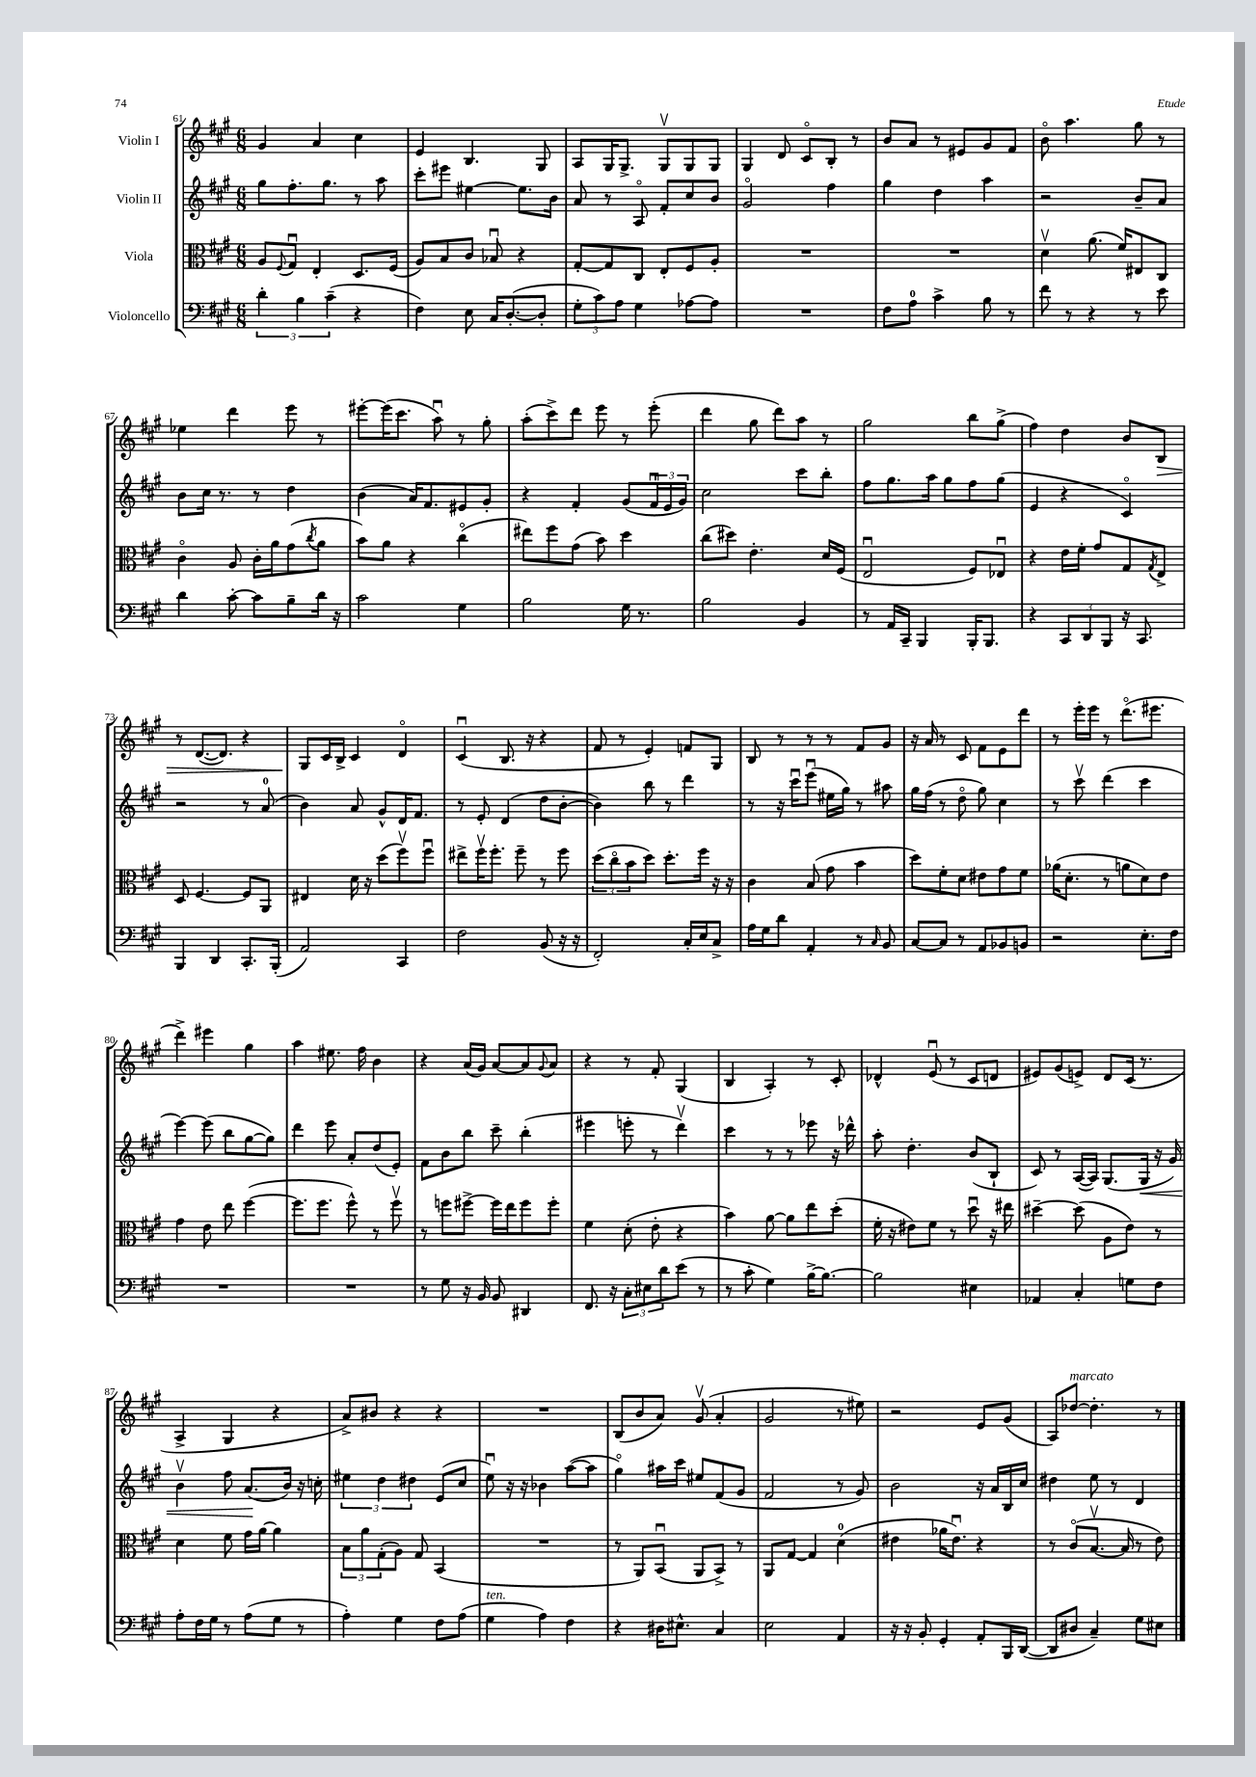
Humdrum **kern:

**kern	**kern	**kern	**kern
*staff4	*staff3	*staff2	*staff1
*clefF4	*clefC3	*clefG2	*clefG2
*k[f#c#g#]	*k[f#c#g#]	*k[f#c#g#]	*k[f#c#g#]
*M6/8	*M6/8	*M6/8	*M6/8
6d'\	8A/L	8gg#\L	4g#/
.	8qqF#/	.	.
.	8G#u/J	8.ff#'\	.
6B\	.	.	.
.	4E'/	.	4a/
.	.	8.gg#\J	.
(6c#~\	.	.	.
4r	8.D/L	8r	4cc#\
.	.	8aa\	.
.	(16F#/Jk	.	.
=	=	=	=
4F#\)	8A/L)	8ccc#'\L	4e/
.	8B/	8eee#\J	.
8E\	8c#/J	[4ee#\	4.B/
16C#/LK	8B-u/	.	.
([8.D'/	.	.	.
.	4r	8.ee#\]L	.
8D'/]J	.	.	8G#/
.	.	16b\Jk	.
=	=	=	=
12G#'\L	[8G#'/L	8a/	8A/L
12c#\)	.	.	.
.	8G#/]	8r	16G#/K
12A\J	.	.	.
.	.	.	8.G#^/J
4G#\	8C#/J	8Ao/	.
.	8E'/L	8f#'/L	8G#v/L
[8A-\L	8F#/	8cc#/	8G#/
8A-\]J	8A'/J	8b/J	8G#/J
=	=	=	=
2.r	2.r	2g#o/	4G#/
.	.	.	8d/
.	.	.	8c#o/L
.	.	4ff#\	8B'/J
.	.	.	8r
=	=	=	=
8F#\L	2.r	4gg#\	8b/L
8A\J	.	.	8a/J
4c#^\	.	4dd\	8r
.	.	.	8e#/L
8B\	.	4aa\	8g#/
8r	.	.	8f#/J
=	=	=	=
8f#\	4dv\	2r	8bo\
8r	.	.	4.aa\
4r	(8.a\	.	.
.	16f#/LK)	.	.
8r	8E#/	8b~/L	8gg#\
8e\	8C#/J	8a/J	8r
=	=	=	=
4d\	4c#o\	8b\L	4ee-\
.	.	16cc#\Jk	.
.	.	8.r	.
[8c#'\	8A/	.	4ddd\
8c#\]L	16c#'\LL	8r	.
.	16a\J	.	.
8B~\	(8g#\	4dd\	8eee\
.	8qcc#/	.	.
16d\Jk	8a\J	.	8r
16r	.	.	.
=	=	=	=
2c#\	8b\L)	(4b\	[8eee#'\L
.	8a\J	.	(16eee#\]K
.	.	.	8.ccc#\J
.	4r	16a/LK)	.
.	.	8.f#/	.
.	.	.	8aau\)
4G#\	(4cc#o\	8e#/	8r
.	.	8g#'/J	8gg#'\
=	=	=	=
2B\	8ee#\L)	4r	(8aa'\L
.	8ff#\	.	8ccc#^\)
.	(8g#\J	4f#'/	8ddd\J
.	8b\)	.	8eee\
16G#\	4dd\	(8g#/L	8r
8.r	.	.	.
.	.	24f#u/L	(8eee'\
.	.	24e/	.
.	.	24g#/JJ)	.
=	=	=	=
2B\	(8cc#\L	2cc#\	4ddd\
.	8dd#\J)	.	.
.	4.e'\	.	8gg#\
.	.	.	8ddd\L)
4BB/	.	8ccc#\L	8aa\J
.	16d/LL	8bb'\J	8r
.	(16F#/JJ	.	.
=	=	=	=
8r	2Eu/	8ff#\L	2gg#\
16AA/LL	.	8.gg#\	.
16CC#~/JJ	.	.	.
4BBB/	.	.	.
.	.	16aa\Jk	.
.	.	8gg#\L	.
16BBB'/LK	8F#/L)	8ff#\	8bb\L
8.BBB/J	.	.	.
.	8E-u/J	(8gg#\J	(8gg#^\J
=	=	=	=
4r	4r	4e/	4ff#\)
12CC#/L	16e\LL	4r	4dd\
.	16f#'\JJ	.	.
12DD/	.	.	.
.	8g#/L	.	.
12BBB/J	.	.	.
16r	8G#/	4c#o/)	8b/L
8.CC#/	.	.	.
.	8qG#/	.	.
.	8E^/J	.	8B/J
=	=	=	=
4BBB/	8D/	2r	8r
.	[4.F#/	.	([8.d/L
4DD/	.	.	.
.	.	.	8.d/]J)
8.CC#'/L	8F#/]L	8r	4r
.	8AA/J	(8a/	.
(16BBB'/Jk	.	.	.
=	=	=	=
2AA/)	4E#/	4b\)	8G#/L
.	.	.	16c#/L
.	.	.	16B^/JJ
.	16d\	8a/	4c#/
.	16r	.	.
.	(8dd\L	8g#^^/L	.
4CC#/	8ff#v\)	16d/K	4do/
.	.	8.f#/J	.
.	8ff#u\J	.	.
=	=	=	=
2F#\	8ee#^\L	8r	(4c#u/
.	16ff#v\K	8e'/	.
.	8.ff#'\J	.	.
.	.	(4d/	8.B/
.	8ff#~\	.	.
.	.	.	16r
(8BB/	8r	8dd\L	4r
16r	8ff#\	[8b'\J	.
16r	.	.	.
=	=	=	=
2FF#'/)	(12dd\L	4b\])	8f#/
.	12cc#o\	.	.
.	.	.	8r
.	12b\	.	.
.	8dd\J)	8bb\	4e'/)
.	8.dd'\L	8r	.
16C#'/LL	.	4ddd\	8f/L
16E/J	16ff#\Jk	.	.
8C#^/J	16r	.	8G#/J
.	16r	.	.
=	=	=	=
16A\LL	4c#\	8r	8B/
16G#\J	.	.	.
8d\J	.	16r	8r
.	.	16ccc#u\LK	.
4AA'/	(8B/	(8eeeu\J	8r
.	8g#\	16ee#\LL	8r
.	.	16gg#\JJ)	.
8r	4b\	8r	8f#/L
16qqC#/	.	.	.
8BB/	.	8aa#\	8g#/J
=	=	=	=
[8C#/L	8dd\L)	16gg#\LL	16r
.	.	(16ff#\JJ	16a/
8C#/]J	8f#'\	8r	8r
8r	8d\J	8ddo\	8c#/
8AA/L	8e#\L	8gg#\)	8f#\L
8BB-/	8g#\	4cc#\	8e\
8BB/J	8f#\J	.	8ddd\J
=	=	=	=
2r	(16a-\LK	8r	8r
.	8.d'\J	.	.
.	.	8ccc#v\	16eee'\LL
.	.	.	16eee\JJ
.	8r	(4ddd\	8r
.	8a\L	.	(8.dddo\L
8.E'\L	8d\)	4ccc#\	.
.	.	.	8.eee#\J
.	8e\J	.	.
16F#\Jk	.	.	.
=	=	=	=
2.r	4g#\	[4eee\)	4ddd^\)
.	8e\	(8eee\]	4eee#\
.	8ee\	8bb\L	.
.	([4ff#\	[8gg#\	4gg#\
.	.	8gg#\]J)	.
=	=	=	=
2.r	8.ff#\]L	4ddd\	4aa\
.	8.ff#\J	.	.
.	.	8eee\	8.ee#\
.	8ff#^^\)	8a'/L	.
.	.	.	16ff#\
.	8r	(8dd/	4b\
.	8ff#v\	8e'/J)	.
=	=	=	=
8r	8r	8f#\L	4r
8G#\	8ff\L	8b\	.
16r	[8ff#^\J	8bb\J	(16a/LL
16BB/	.	.	16g#/JJ)
8BB/	16ff#\]LL	8ccc#~\	[8a/L
.	16ee\J	.	.
4DD#/	8ff#\	(4bb'\	8a/]
.	.	.	8qqg#/
.	8ff#'\J	.	8a/J
=	=	=	=
8.FF#/	4f#\	4eee#\	4r
16r	.	.	.
12C#'\L	(8d'\	8eee'\	8r
12E#\	.	.	.
.	8e'\	8r	8f#'/
12d\	.	.	.
(8e\J	4r	4dddv\)	(4G#/
8r	.	.	.
=	=	=	=
8r	4b\)	4ccc#\	4B/
8c#'\	.	.	.
4G#\)	[8a\	8r	4A'/)
.	8a\]L	8r	.
[16B^\LK	8ee\	8eee-\	8r
8.B\_J	.	.	.
.	(8dd'\J	16r	8c#'/
.	.	16ddd-^^\	.
=	=	=	=
2B\]	16f#'\	8aa'\	4d-^^/
.	16r	.	.
.	8e#\L)	4.dd'\	.
.	8f#\J	.	(8eu/
.	8r	.	8r
4E#\	8ddu\	(8b/L	8c#/L
.	16r	8B`/J	8d/J
.	16ee#\	.	.
=	=	=	=
4AA-/	[4dd#~\	8c#/)	8e#/L)
.	.	8r	(8g#/
4C#'/	(8dd#\]	([16A/LL	8e^/J)
.	.	16A/]JJ)	.
.	8A\L	(8.G#/L	8d/L
8G\L	8e\J)	.	(16c#/Jk
.	.	16G#/Jk	8.r
8F#\J	8r	16r	.
.	.	16g#/)	.
=	=	=	=
8A'\L	4d\	4bv\	4A^/
16F#\L	.	.	.
16G#\JJ	.	.	.
8r	8f#\	8ff#\	4G#/
(8A\L	16g#\LL	(8.a/L	.
.	[16a\JJ	.	.
8G#\J	4a\]	.	4r
.	.	16b/Jk)	.
8r	.	16r	.
.	.	16cc'\	.
=	=	=	=
4A'\)	12B\L	6ee#\	8a^/L)
.	12a\	.	.
.	.	.	8b#/J
.	(12G#'\	6dd\	.
4G#\	8A\J)	.	4r
.	.	6dd#\	.
.	8G#/	.	.
8F#\L	(4BB/	(8e/L	4r
(8A\J	.	8cc#/J	.
=	=	=	=
4G#\	2.r	8eeu\)	2.r
.	.	16r	.
.	.	16r	.
4A\)	.	4b-\	.
4F#\	.	([8aa\L	.
.	.	8aa\]J	.
=	=	=	=
4r	8r	4gg#o\)	(8B/L
.	8AA/L)	.	8b/
16D#\LK	(8BBu/J	16aa#\LL	8a/J)
8.E#^^\J	.	16ccc#\JJ	.
.	8AA/L	8ee#/L	(8g#v/
4C#/	8BB^/J)	(8f#/	4a'/
.	8r	8g#/J	.
=	=	=	=
2E\	8AA/L	2f#/	2g#/
.	[8G#/J	.	.
.	4G#/]	.	.
4AA/	(4d\	8r	8r
.	.	8g#/)	8ee#\)
=	=	=	=
16r	4e#\	2b\	2r
16r	.	.	.
8BB'/	.	.	.
4GG#'/	16a-\LK	.	.
.	8.e#u\J)	.	.
8AA'/L	4r	16r	8e/L
.	.	16a/LL	.
16BBB/L	.	16B/	(8g#/J
([16DD/JJ	.	16cc#/JJ	.
=	=	=	=
8DD/]L	8r	4dd#\	8A/L)
8D#/J	(8c#o/L	.	[8dd-/J
4C#~/)	[8.Bv/J	8ee\	4.dd-'\]
.	.	8r	.
.	16B/]	.	.
8G#\L	8r	4d/	.
8E#\J	8e\)	.	8r
==	==	==	==
*-	*-	*-	*-
